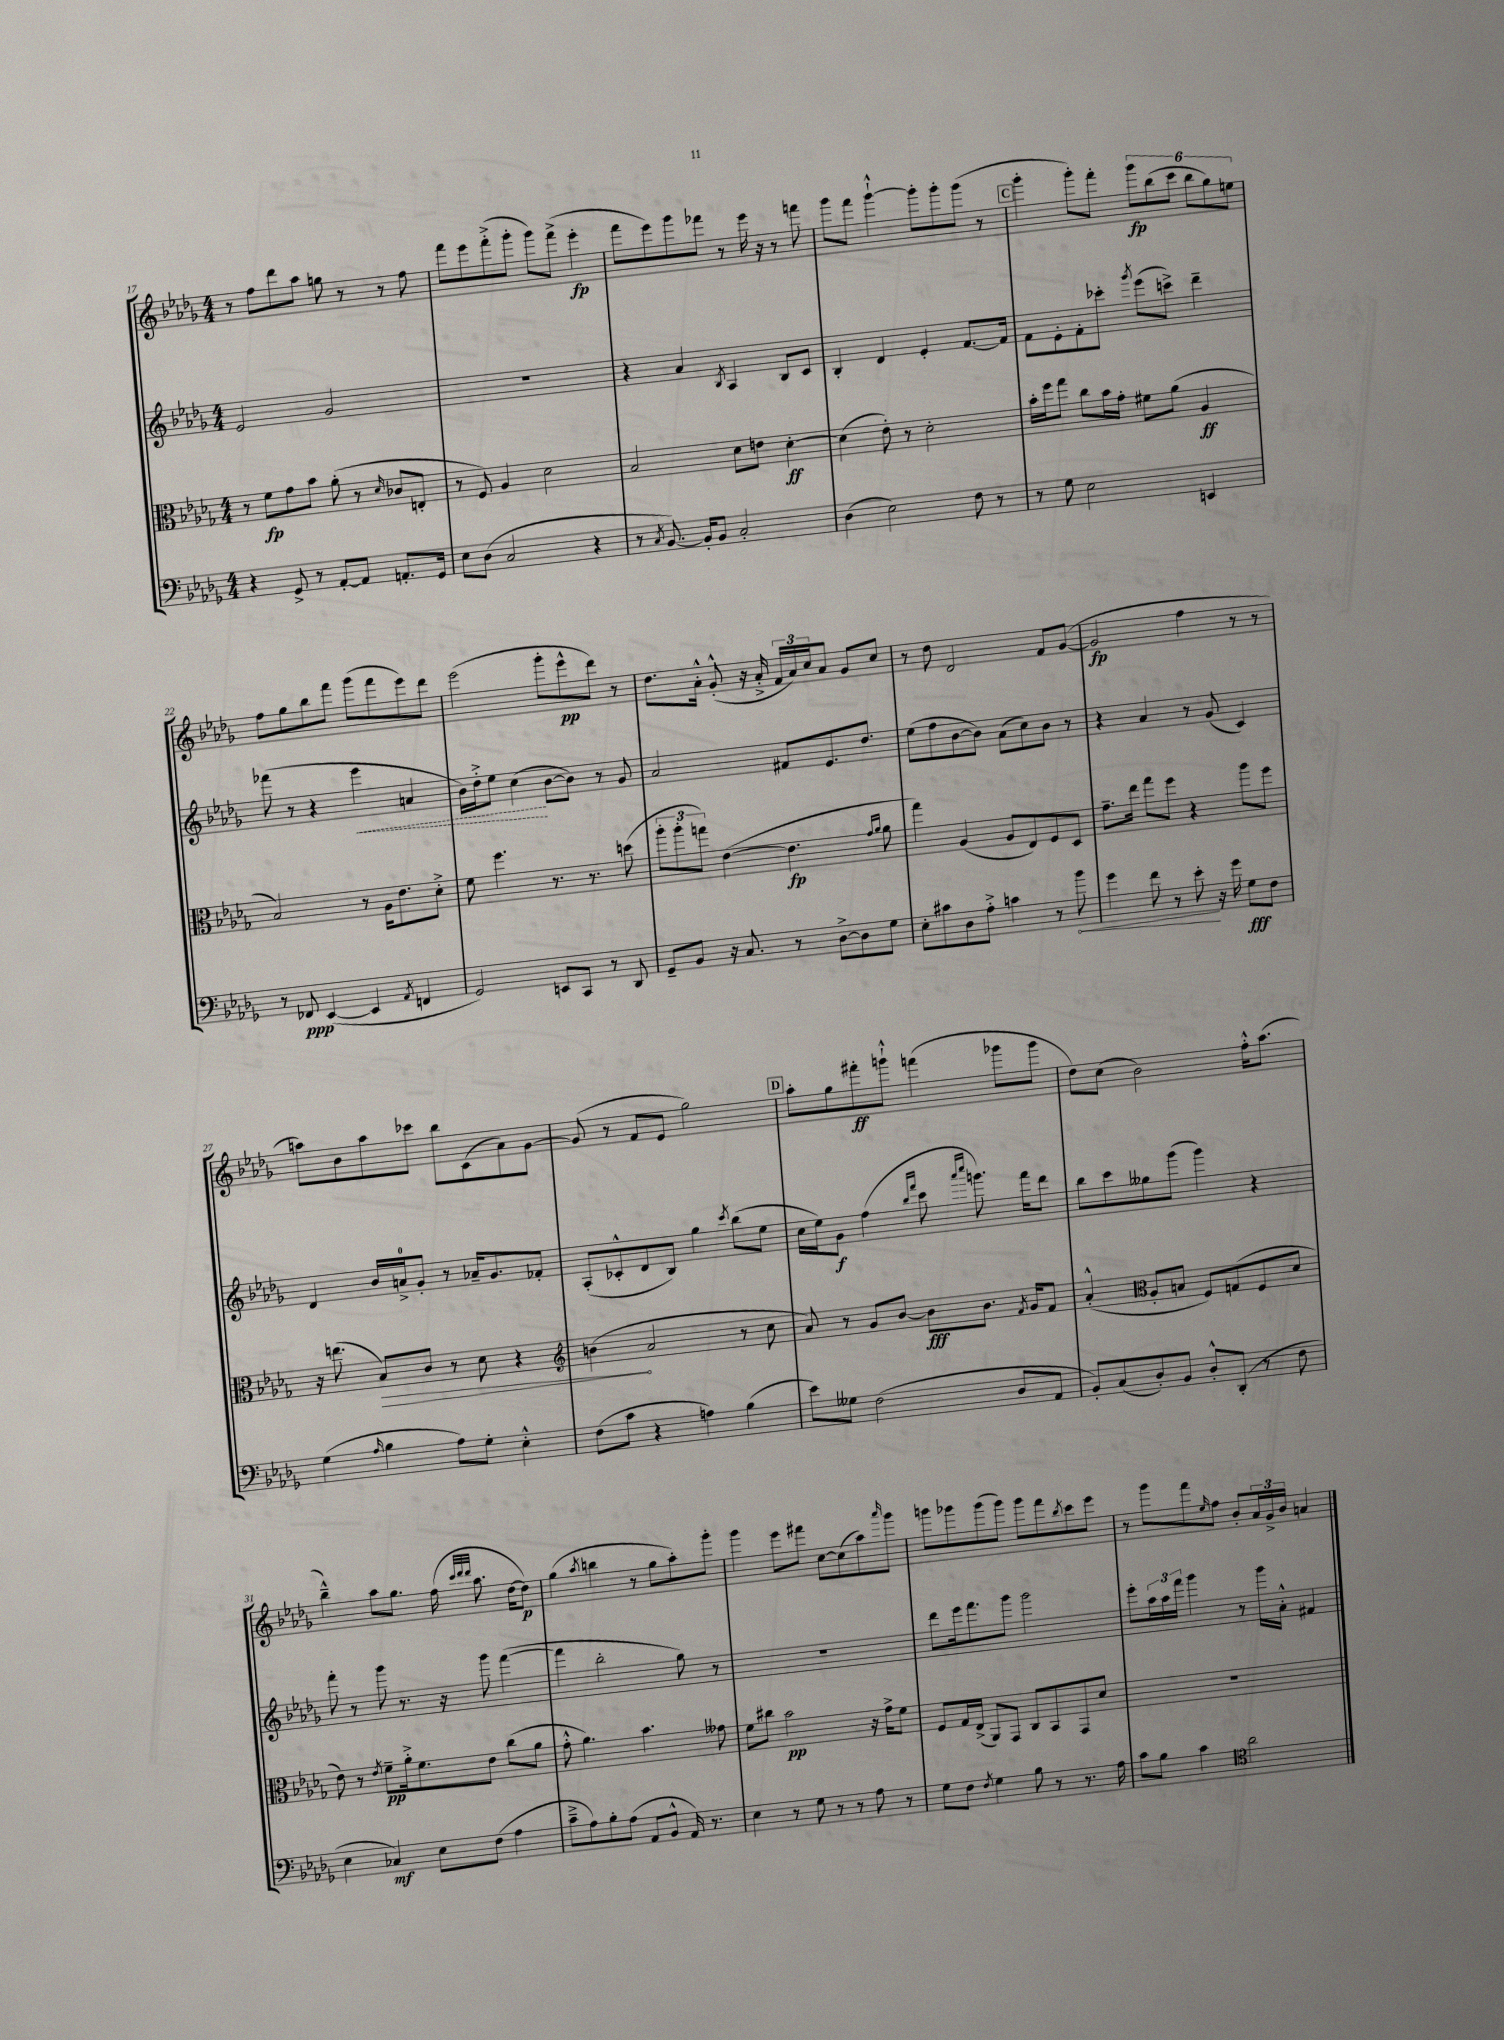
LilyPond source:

<<
\new StaffGroup <<
\new Staff = "s0" {
    \clef treble \key des \major \numericTimeSignature \time 4/4
    r8 f''8 des'''8 aes''8 g''8 r8 r8 f''8 |
    f'''8 ees'''8 f'''8-.->( ges'''8-. ges'''8) f'''8->( ees'''4-.\fp |
    f'''8 ees'''8) ges'''8 fes'''8 r8 ees'''16 r16 r8 f'''8 |
    ges'''8 f'''8 ges'''4~-!-^ ges'''8-. ges'''8-. ges'''8( r8 |
    \mark \markup { \box "C" } ges'''4-. ges'''8-.) f'''8-. \tuplet 6/4 { ges'''8\fp bes''8( c'''8 bes''8 ges''8) e''8 } |
    f''8 ges''8 bes''8 f'''8 ges'''8( f'''8 ees'''8) des'''8 |
    ees'''2( ges'''8-. ees'''8-^\pp des'''8) r8 |
    des''8. aes'16-.-^ ges'8-.-^( r16 aes'16-.-> \tuplet 3/2 { f'16 aes'16) c''16 } aes'8 ges'8 c''8 |
    r8 des''8 des'2 f'8 ges'8~( |
    ges'2\fp f''4 r8 r8 |
    a''8) bes'8 a''8 ces'''8 bes''8 c'8( aes'8) ges'8~ |
    ges'8( r8 f'8 ees'8 ges''2) |
    \mark \markup { \box "D" } aes''8-. ges''8 fis'''8-.\ff g'''8-!-^ f'''4( ges'''8 ges'''8 |
    des''8) c''8( bes'2) f''16-.-^ aes''8.( |
    bes''4---^) aes''8 ges''8. f''16( \grace { c'''32 des'''32 des'''32 } aes''8. des''16~ des''8\p) |
    ges''4( \acciaccatura { aes''8 } b''4 r8 ges''8 aes''8-.) ges'''8-. |
    ges'''4 ees'''8 fis'''8 c''8~ c''8( aes''8) \grace { aes'''16 } ges'''8 |
    g'''8 ges'''8 ges'''8( ges'''8) ges'''8 f'''8 \acciaccatura { bes''8 } c'''8 ees'''8 |
    r8 ges'''8 f'''8 \grace { ees''16 } f''8 bes'8-. \tuplet 3/2 { aes'16 ges'16-> bes'16 } a'4 \bar "|." |
}
\new Staff = "s1" {
    \clef treble \key des \major \numericTimeSignature \time 4/4
    ees'2 ges'2 |
    R1 |
    r4 aes'4 \acciaccatura { bes8 } aes4 bes8 c'8 |
    bes4-. des'4 ees'4-. f'8.~ f'16 |
    \mark \markup { \box "C" } f'8 ees'8-. f'8-. ces'''8-. \acciaccatura { ges'''8 } ees'''8( c'''8->) des'''4-- |
    fes'''8( r8 r4 \once \override Hairpin.style = #'dashed-line ees'''4\< a'4 |
    bes'16) des''16-.-> ees''8 c''4\!( bes'8~ bes'8) r8 ges'8 |
    aes'2 fis'8 ees'8. des''8. |
    ees''8( f''8 bes'8~ bes'8) aes'8( c''8) bes'8 r8 |
    r4 aes'4 r8 ges'8( c'4) |
    des'4 bes'16 a'16-0-> ges'8-. r8 aes'16-- ges'8. fes'8-. |
    aes8-.( ces'8-.-^ des'8 bes8) ges''4 \acciaccatura { c'''8 } bes''8( ees''8 |
    \mark \markup { \box "D" } c''16 ees''16) ges'8\f f''4( \grace { bes''16 f'''16 } c'''8 \grace { aes'''16 c''''16 } g'''8.) f'''16 des'''8 |
    bes''8 c'''8 geses''8 ges'''8( ges'''4) r4 |
    f'''8-. r8 ges'''8 r8. r16 ges'''8 f'''4~( |
    f'''4 bes''2-. ges''8) r8 |
    R1 |
    des'''8 ees'''16 f'''8. ges'''8 ges'''2 |
    ees'''8-. \tuplet 3/2 { aes''16 aes''16 f'''16 } ges'''4 r8 ges'''16 aes'16-.-^ fis'4 \bar "|." |
}
\new Staff = "s2" {
    \clef alto \key des \major \numericTimeSignature \time 4/4
    r8 f'8\fp ges'8 bes'8 aes'8-.( r8 \grace { des'16 } ces'8 e8-. |
    r8 f8) aes4 des'2 |
    bes2 des'8 e'8 des'4~-.\ff |
    des'4( ees'8-.) r8 des'2-. |
    \mark \markup { \box "C" } bes'16-. f''16 ges''8 c''8 bes'16 ges'16-. fis'8 aes'8( aes4\ff |
    bes2) r8 aes16 ees'8. des'8-.-> |
    f'8 f''4. r8. r8. d''8( |
    \tuplet 3/2 { aes''8-. aes''8-. g''8) } ees'4~( ees'4.\fp \grace { ges'16 aes'16 } aes'8 |
    ges''4) aes4( aes8 ees8) f8 des8 |
    ges'8.-- ees''16 ges''8 f''8 r4 aes''8 f''8 |
    r16 e''8.( \once \override Hairpin.circled-tip = ##t bes8\>) c'8 r8 des'8 r4 |
    \clef treble b'4\!( aes'2 r8 c''8 |
    \mark \markup { \box "D" } aes'8) r8 ges'8 bes'8~ bes'8\fff bes'8. \acciaccatura { f'8 } ges'16 f'8 |
    aes'4-.-^( \clef alto aes8-. b8 f8) g8( f8 des'8 |
    ees'8) r8 \acciaccatura { ees'8 } f'8--\pp aes'16-.-> f'8. ees'8 c''8( aes'8 |
    ges'8-.-^ aes'4.) bes'4. geses'8 |
    f'8 cis''8 bes'2\pp r16 ges'16-> f'8 |
    f8 ges16 ees16->( aes,8) ges,8 c8 bes,8 ges,8 des'8 |
    R1 \bar "|." |
}
\new Staff = "s3" {
    \clef bass \key des \major \numericTimeSignature \time 4/4
    r4 ges,8-> r8 aes,8~-. aes,8 a,8.-. ges,16 |
    ees8 des8( c2 r4 |
    r8 \acciaccatura { c8 } bes,8.~) bes,16-. bes,8 c2-. |
    des4( ees2) f8 r8 |
    \mark \markup { \box "C" } r8 ges8 ees2 e,4 |
    r8 fes,8\ppp ees,4~( ees,4 \acciaccatura { aes,8 } f,4 |
    ges,2) e,8 c,8 r8 des,8 |
    ges,8-- bes,8 r16 c8. r8 des8~-> des8 ges8 |
    ees8-. cis'8 des8 aes8-.-> c'4 r8 \once \override Hairpin.circled-tip = ##t bes'8\< |
    ges'4 f'8 r8 ees'8-.\! r16 ges'16 ges8\fff f8 |
    ges4( \grace { aes16 } bes4 aes8) ges8-. ees4-.-^ |
    f8( c'8 r4 a4) bes4( |
    \mark \markup { \box "D" } ees'8) geses8 f2( des8 aes,8 |
    bes,8-.) c8( des8-.) bes,8 des8-.-^ des,8-.( r8 f8 |
    ees4 ces4\mf) ees8 f8( aes4 |
    c'8---> aes8) bes8-. aes8( aes,8 bes,8-^ aes,16) r8. |
    ees4 r8 ges8 r8 r8 aes8 r8 |
    ges8 f8 \acciaccatura { f8 } ges4 bes8 r8 r8. aes16 |
    c'8 bes8 c'4 \clef tenor aes'2 \bar "|." |
}
>>
>>
\layout { \context { \Score currentBarNumber = #17 } }
